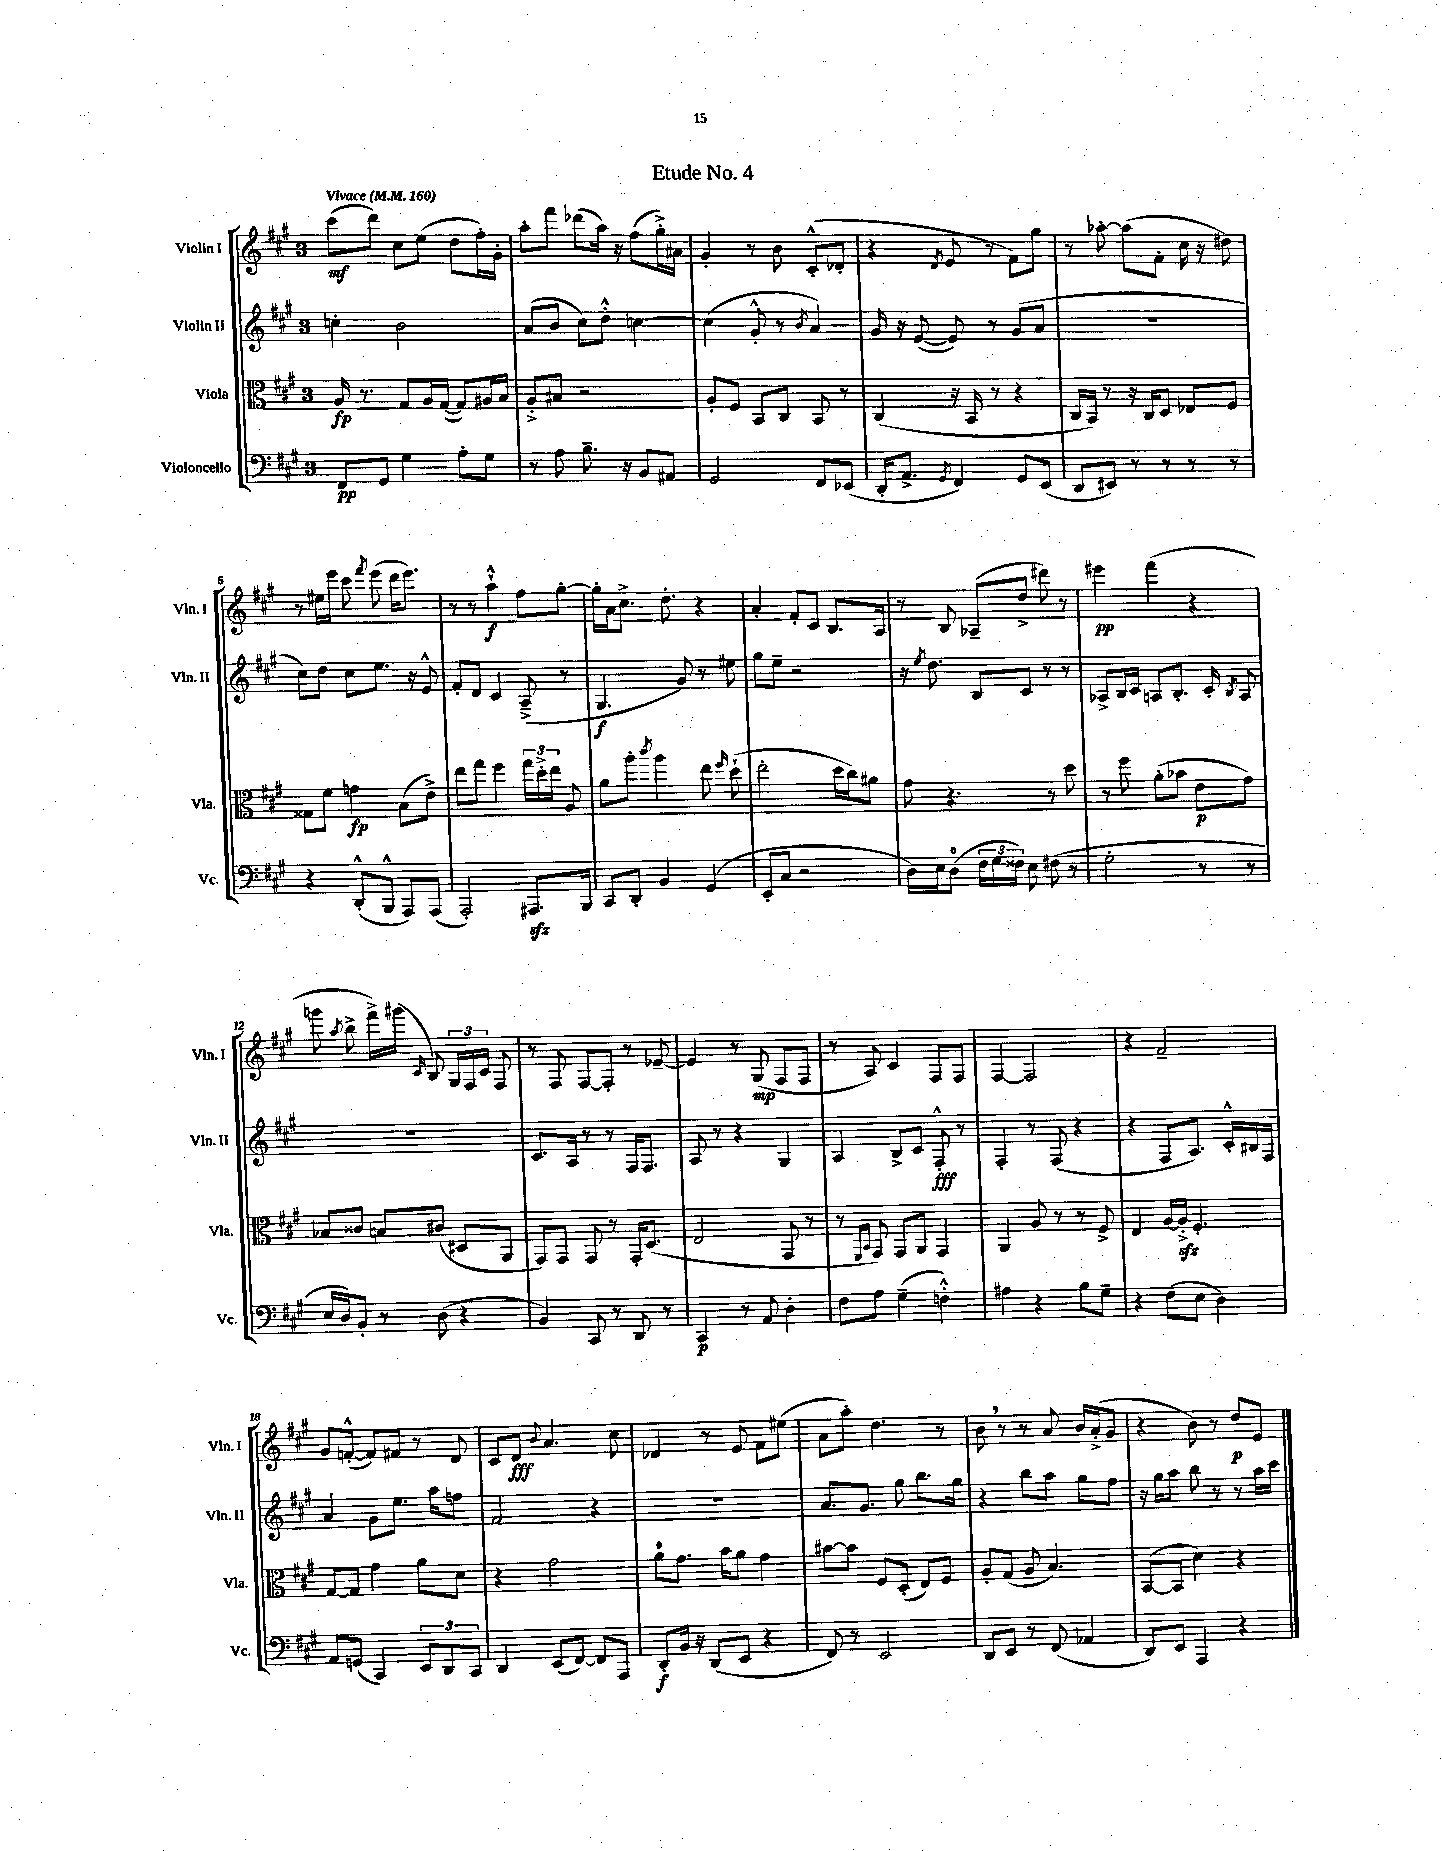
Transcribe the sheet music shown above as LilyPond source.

\header { title = "Etude No. 4" }
<<
\new StaffGroup <<
\new Staff = "s0" \with { instrumentName = "Violin I" shortInstrumentName = "Vln. I" } {
    \clef treble \key a \major \once \override Staff.TimeSignature.style = #'single-digit \time 3/4 \tempo "Vivace" 4 = 160
    \autoBeamOff cis'''8[\mf( d'''8]) cis''8[ e''8]( d''8[ fis''16-.) gis'16]-. |
    a''8[-. fis'''8] des'''8[( a''16]) r16 fis''8[( gis''16-.->) ais'16] |
    gis'4-. r8 b'8 cis'8[-.-^( des'8]-. |
    r4 \acciaccatura { d'8 } e'8 r8 fis'8[) gis''8] |
    r8 aes''8~-. aes''8[( fis'8]-. cis''16 r16 dis''8) |
    r8 eis''16[ e'''16] cis'''8 \acciaccatura { fis'''8 } e'''8( d'''16[ e'''8.]) |
    r8 r8 a''4-!-^\f fis''8[ gis''8]~-. |
    gis''16[-. a'16 cis''8.]-> d''8.-. r4 |
    a'4-. fis'8[-. cis'8] b8.[ a16] |
    r8 b8 aes8[--( d''8]-> dis'''8) r8 |
    eis'''4\pp fis'''4( r4 |
    g'''8 \acciaccatura { a''8 } b''8-> fis'''16[->) gis'''16]( \grace { cis'16 } b8) \tuplet 3/2 { gis16[ fis16 cis'16] } fis8 |
    r8 fis8 fis8[~ fis8]-. r8 ees'8~-- |
    ees'4 r8 gis8\mp( fis8[ fis8] |
    r8 a8) cis'4 fis8[ fis8] |
    fis4~ fis2 |
    r4 fis'2-- |
    gis'8[ f'8]~-.-^( f'8[) fis'8] r8 d'8 |
    cis'8[ d'8]\fff \appoggiatura { b'8 } a'4. cis''8 |
    des'4 r8 e'8 fis'8[ eis''8]( |
    a'8[ a''8]-.) d''4. r8 |
    b'8 \breathe r8 r8 a'8 b'16[ a'16-.->( gis'8] |
    r4 b'8) r8 d''8[\p e'8] \bar "|." |
}
\new Staff = "s1" \with { instrumentName = "Violin II" shortInstrumentName = "Vln. II" } {
    \clef treble \key a \major \once \override Staff.TimeSignature.style = #'single-digit \time 3/4
    \autoBeamOff c''4-. b'2 |
    a'8[( b'8] cis''8[) d''8]-.-^ c''4~ |
    c''4( gis'8-.-^ r8 \acciaccatura { b'8 } a'4) |
    gis'16 r16 e'8~( e'8) r8 gis'8[( a'8] |
    R2. |
    cis''8[) d''8] cis''8[ e''8.] r16 e'8-^ |
    fis'8[-. d'8] cis'4 a8--->( r8 |
    gis4.\f gis'8) r8 eis''8 |
    gis''8[ e''8]-- r2 |
    r16 \acciaccatura { e''8 } d''8. b8[ cis'8] r8 r8 |
    aes8[-> b16 cis'16] a8[ b8.]-. cis'16-. \acciaccatura { b8 } a8 |
    R2. |
    cis'8.[ a16] r8 r8 fis16[ fis8.] |
    a8 r8 r4 gis4 |
    a4 b8[-> cis'8] fis8-.-^\fff r8 |
    fis4-. r8 fis8( r4 |
    r4 fis8[ a8.]) cis'16[-.-^ bis16 fis16] |
    a'4 gis'8[ e''8.] a''16[ f''8] |
    fis'2 r4 |
    R2. |
    a'8.[ gis'8.] gis''8 b''8.[ gis''16] |
    r4 b''8[ a''8] gis''8[ fis''8] |
    r16 gis''16[ a''8] b''8 r8 r8 a''16[ cis'''16] \bar "|." |
}
\new Staff = "s2" \with { instrumentName = "Viola" shortInstrumentName = "Vla." } {
    \clef alto \key a \major \once \override Staff.TimeSignature.style = #'single-digit \time 3/4
    \autoBeamOff a16\fp r8. gis8[ a16 gis16]~( gis8[) ais16 b16] |
    a8[-.-> bis8] r2 |
    a8[-. fis8] b,8[ cis8] b,8 r8 |
    cis4( r16 b,16 r8 r4 |
    cis16[ b,16]) r8 r16 cis16[ d8] ees8[ fis8] |
    gisis8[ fis'8] g'4\fp b8[( e'8]->) |
    e''8[ gis''8] fis''4 \tuplet 3/2 { gis''16[ d''16-.-> e''16] } a8 |
    a'8[ a''8]-. \acciaccatura { cis'''8 } a''4 e''8 \grace { fis''16 } d''8-!( |
    e''2-. d''16[ cis''16) ais'8] |
    gis'8 r4. r8 d''8 |
    r8 fis''8 a'8[-.( bes'8] e'8[\p gis'8]) |
    bes8[ cisis'8] b8[ cis'8]( dis8[ a,8] |
    gis,8[) gis,8] gis,8 r8 gis,16[-. d8.]( |
    e2 gis,8 r8 |
    r8 \grace { fis,16[ b,16] } gis,8) gis,8[ a,8] gis,4 |
    a,4 a8 r8 r8 fis8-> |
    e4 a16[~ a16]-.->\sfz fis4.-. |
    gis8[~ gis8] gis'4 a'8[ d'8] |
    r4 gis'2 |
    a'8[-0 gis'8.] b'16[ a'8] gis'4 |
    bis'8[~ bis'8] fis8[ d8]-.( e8[) fis8] |
    a8[-. gis8]( a8 b4.) |
    b,8[~( b,8] d'4) r4 \bar "|." |
}
\new Staff = "s3" \with { instrumentName = "Violoncello" shortInstrumentName = "Vc." } {
    \clef bass \key a \major \once \override Staff.TimeSignature.style = #'single-digit \time 3/4
    \autoBeamOff fis,8[\pp gis,8] gis4 a8[-. gis8] |
    r8 a8 b8.-- r16 b,8[ ais,8] |
    gis,2 fis,8[ ees,8]( |
    d,16[-. a,8.]-> \acciaccatura { gis,8 } fis,4) gis,8[ e,8]( |
    d,8[ eis,8]) r8 r8 r8 r8 |
    r4 d,8[-.-^( b,,8]-^ a,,8[) a,,8]( |
    a,,2-.) ais,,8.[\sfz b,,16] |
    cis,8[ d,8]-. b,4 gis,4( |
    e,8[-. cis8] r2 |
    d16[) e16 d8]-0( \tuplet 3/2 { fis16[ gis16 fisis16]) } e8 fis8( r8 |
    gis2-. r8 r8 |
    e16[ d16) b,8]-. r8 d8( r4 |
    b,4) cis,8 r8 d,8 r8 |
    cis,4\p r8 a,8 d4-. |
    fis8[ a8] gis4--( f4-.-^) |
    ais4 r4 b8[ gis8]-- |
    r4 fis8[( e8] d4) |
    a,8[ g,8]( cis,4) \tuplet 3/2 { e,8[ d,8 cis,8] } |
    d,4 e,8[( fis,8]~) fis,8[ a,,8] |
    d,8[-.\f b,16] r16 d,8[( e,8] r4 |
    fis,8) r8 e,2 |
    d,8[ e,8] r8 fis,8( aes,4 |
    d,8[) e,8] a,,4 r4 \bar "|." |
}
>>
>>
